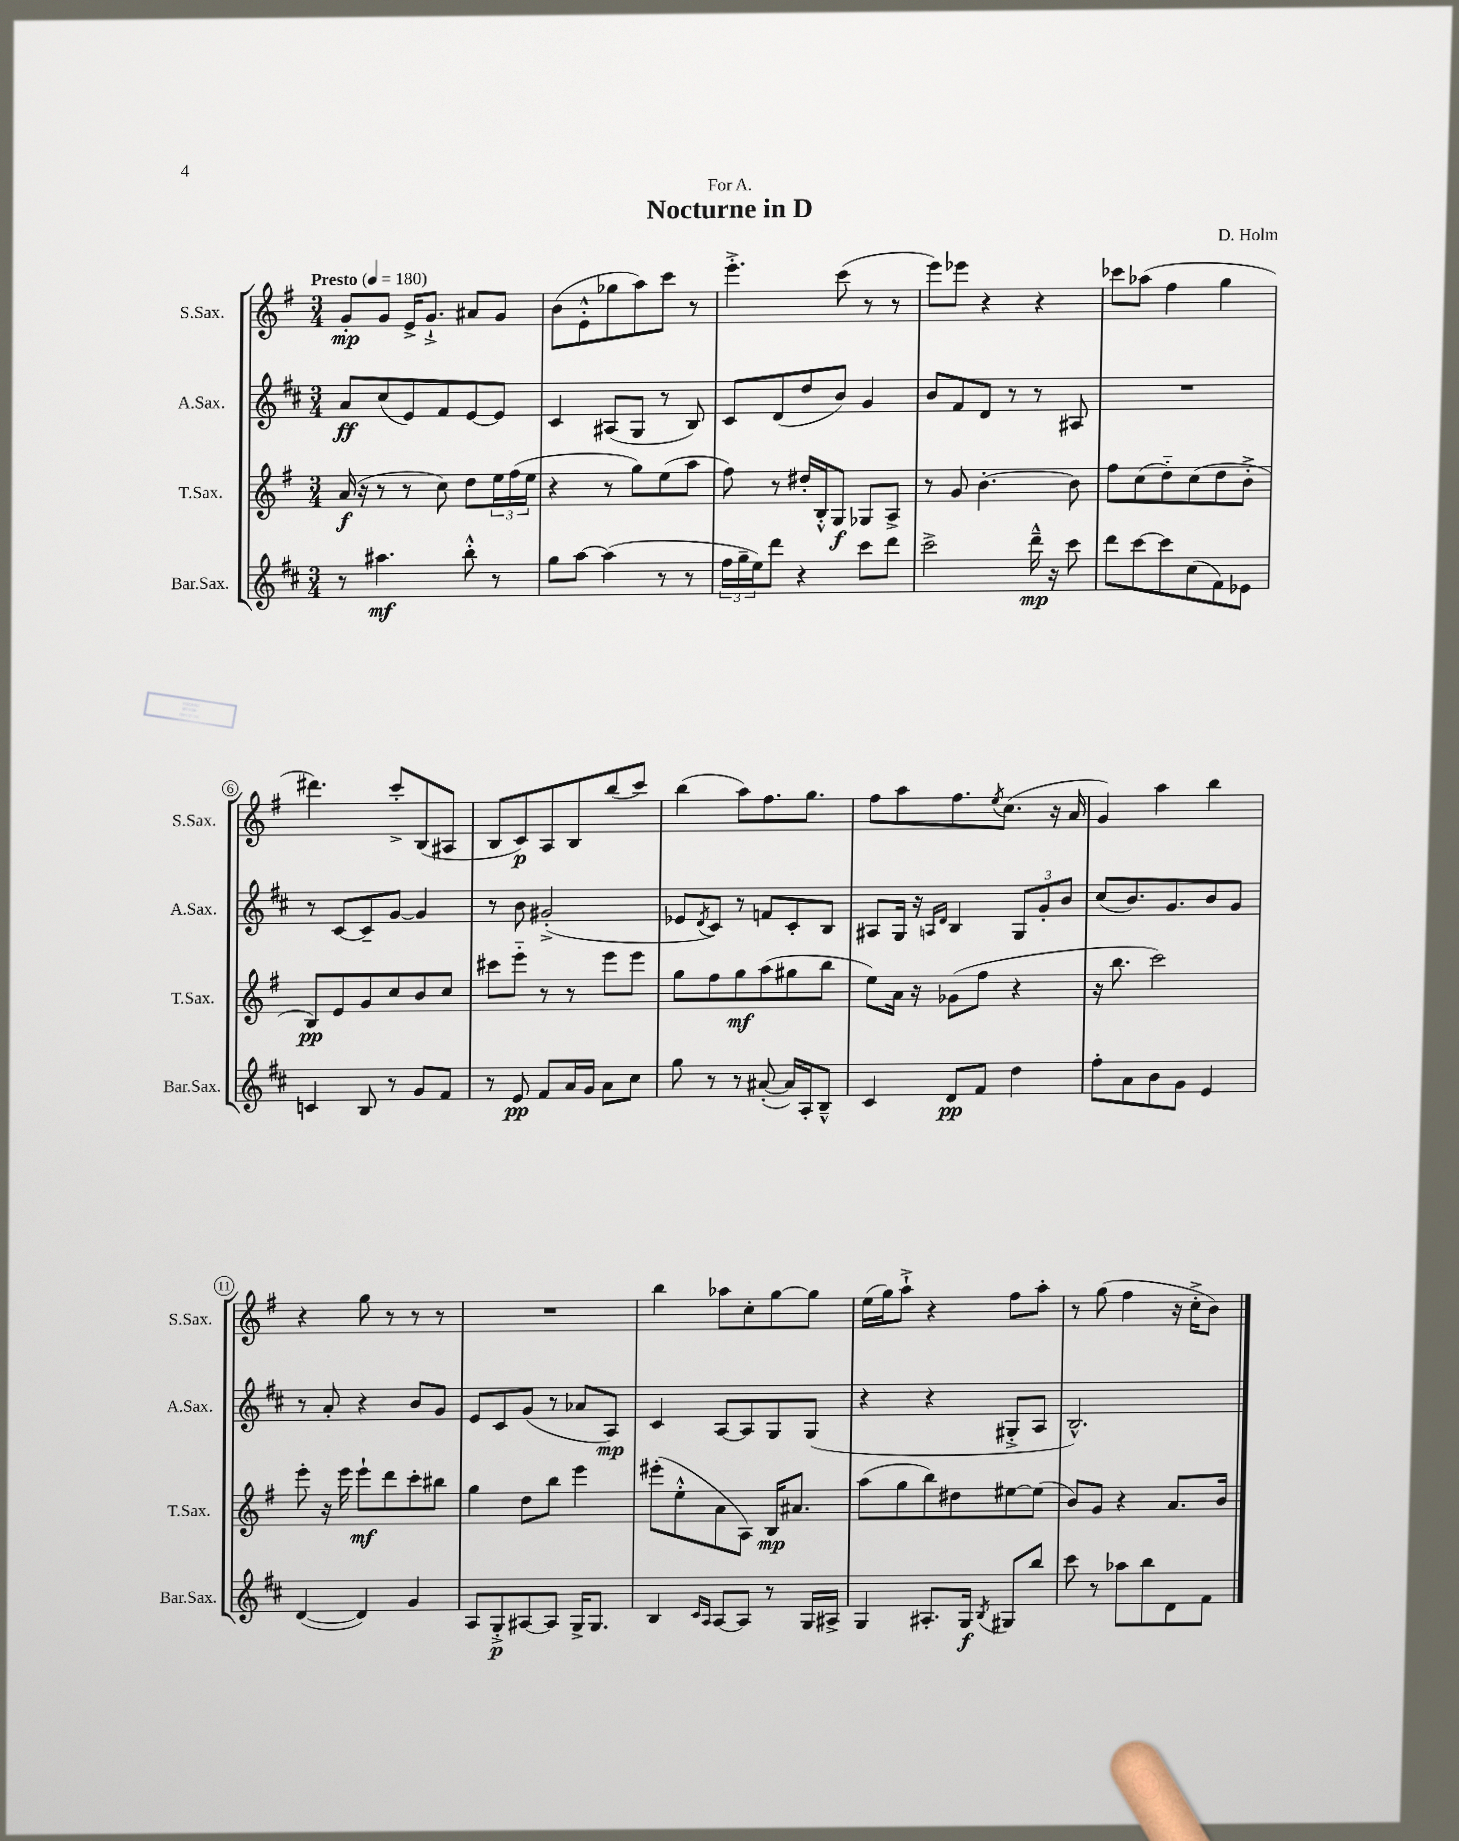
\header { title = "Nocturne in D" composer = "D. Holm" dedication = "For A." }
<<
\new StaffGroup <<
\new Staff = "s0" \with { instrumentName = "S.Sax." shortInstrumentName = "S.Sax." } {
    \clef treble \key g \major \numericTimeSignature \time 3/4 \tempo "Presto" 4 = 180
    g'8-.\mp g'8 e'16-> g'8.-!-> ais'8 g'8 |
    b'8( e'8-.-^ ges''8 a''8) c'''8 r8 |
    e'''4.-.-> c'''8( r8 r8 |
    e'''8) ees'''8 r4 r4 |
    ces'''8 aes''8( fis''4 g''4 |
    dis'''4.) c'''8-.-> b8( ais8 |
    b8 c'8\p) a8 b8 b''8( c'''8) |
    b''4( a''8) fis''8. g''8. |
    fis''8 a''8 fis''8. \acciaccatura { e''8 } c''8.( r16 a'16 |
    g'4) a''4 b''4 |
    r4 g''8 r8 r8 r8 |
    R2. |
    b''4 aes''8 c''8-. g''8~ g''8 |
    e''16( g''16) a''8-!-> r4 fis''8 a''8-. |
    r8 g''8( fis''4 r16 c''16-.-> b'8) \bar "|." |
}
\new Staff = "s1" \with { instrumentName = "A.Sax." shortInstrumentName = "A.Sax." } {
    \clef treble \key d \major \numericTimeSignature \time 3/4
    a'8\ff cis''8( e'8) fis'8 e'8~ e'8 |
    cis'4 ais8( g8 r8 b8) |
    cis'8 d'8( d''8 b'8) g'4 |
    b'8 fis'8 d'8 r8 r8 ais8 |
    R2. |
    r8 cis'8~ cis'8-- g'8~ g'4 |
    r8 b'8 gis'2-.->( |
    ees'8 \acciaccatura { d'8 } cis'8) r8 f'8 cis'8-. b8 |
    ais8 g16 r16 \grace { a16 d'16 } b4 \tuplet 3/2 { g8 g'8-. b'8 } |
    cis''8( b'8.) g'8. b'8 g'8 |
    r8 a'8-. r4 b'8 g'8 |
    e'8 cis'8 g'8( r8 aes'8 a8\mp) |
    cis'4 a8~ a8 g8 g8( |
    r4 r4 gis8-.-> a8 |
    b2.-^) \bar "|." |
}
\new Staff = "s2" \with { instrumentName = "T.Sax." shortInstrumentName = "T.Sax." } {
    \clef treble \key g \major \numericTimeSignature \time 3/4
    a'16\f( r16 r8 r8 c''8) d''8 \tuplet 3/2 { e''16 fis''16( e''16 } |
    r4 r8 g''8) e''8( a''8 |
    fis''8) r8 dis''16-. b16-.-^ g8\f ges8 a8-> |
    r8 g'8 b'4.~-. b'8 |
    fis''8 c''8( d''8-_) c''8( d''8 b'8-.-> |
    b8\pp) e'8 g'8 c''8 b'8 c''8 |
    cis'''8 e'''8-_ r8 r8 e'''8 e'''8 |
    g''8 fis''8 g''8\mf a''8( gis''8 b''8 |
    e''8) a'16 r16 ges'8( fis''8 r4 |
    r16 b''8. c'''2) |
    e'''8-. r16 e'''16 e'''8-!\mf d'''8 c'''8-. bis''8 |
    g''4 d''8 b''8 e'''4 |
    eis'''8-.( e''8-.-^ a'8 a8) b16\mp ais'8. |
    a''8( g''8 b''8) dis''8 eis''8~ eis''8( |
    b'8) g'8 r4 a'8. b'16 \bar "|." |
}
\new Staff = "s3" \with { instrumentName = "Bar.Sax." shortInstrumentName = "Bar.Sax." } {
    \clef treble \key d \major \numericTimeSignature \time 3/4
    r8 ais''4.\mf b''8-.-^ r8 |
    g''8 a''8~ a''4( r8 r8 |
    \tuplet 3/2 { fis''16 g''16-- e''16) } d'''8 r4 cis'''8 d'''8 |
    cis'''2-> d'''16---^\mp r16 cis'''8 |
    d'''8 cis'''8~ cis'''8 cis''8( fis'8) ees'8 |
    c'4 b8 r8 g'8 fis'8 |
    r8 e'8\pp fis'8 a'16 g'16 a'8 cis''8 |
    g''8 r8 r8 ais'8~-.( ais'16) a16-. b8---^ |
    cis'4 d'8\pp fis'8 d''4 |
    fis''8-. a'8 b'8 g'8 e'4 |
    d'4~( d'4) g'4 |
    a8 g8-.->\p ais8~ ais8 g16-> g8. |
    b4 \grace { cis'16 a16 } a8~ a8 r8 g16 ais16-> |
    g4 ais8.-. g16\f \acciaccatura { b8 } gis8 b''8 |
    cis'''8 r8 aes''8 b''8 d'8 fis'8 \bar "|." |
}
>>
>>
\layout { \context { \Score \override BarNumber.stencil = #(make-stencil-circler 0.1 0.3 ly:text-interface::print) } }
